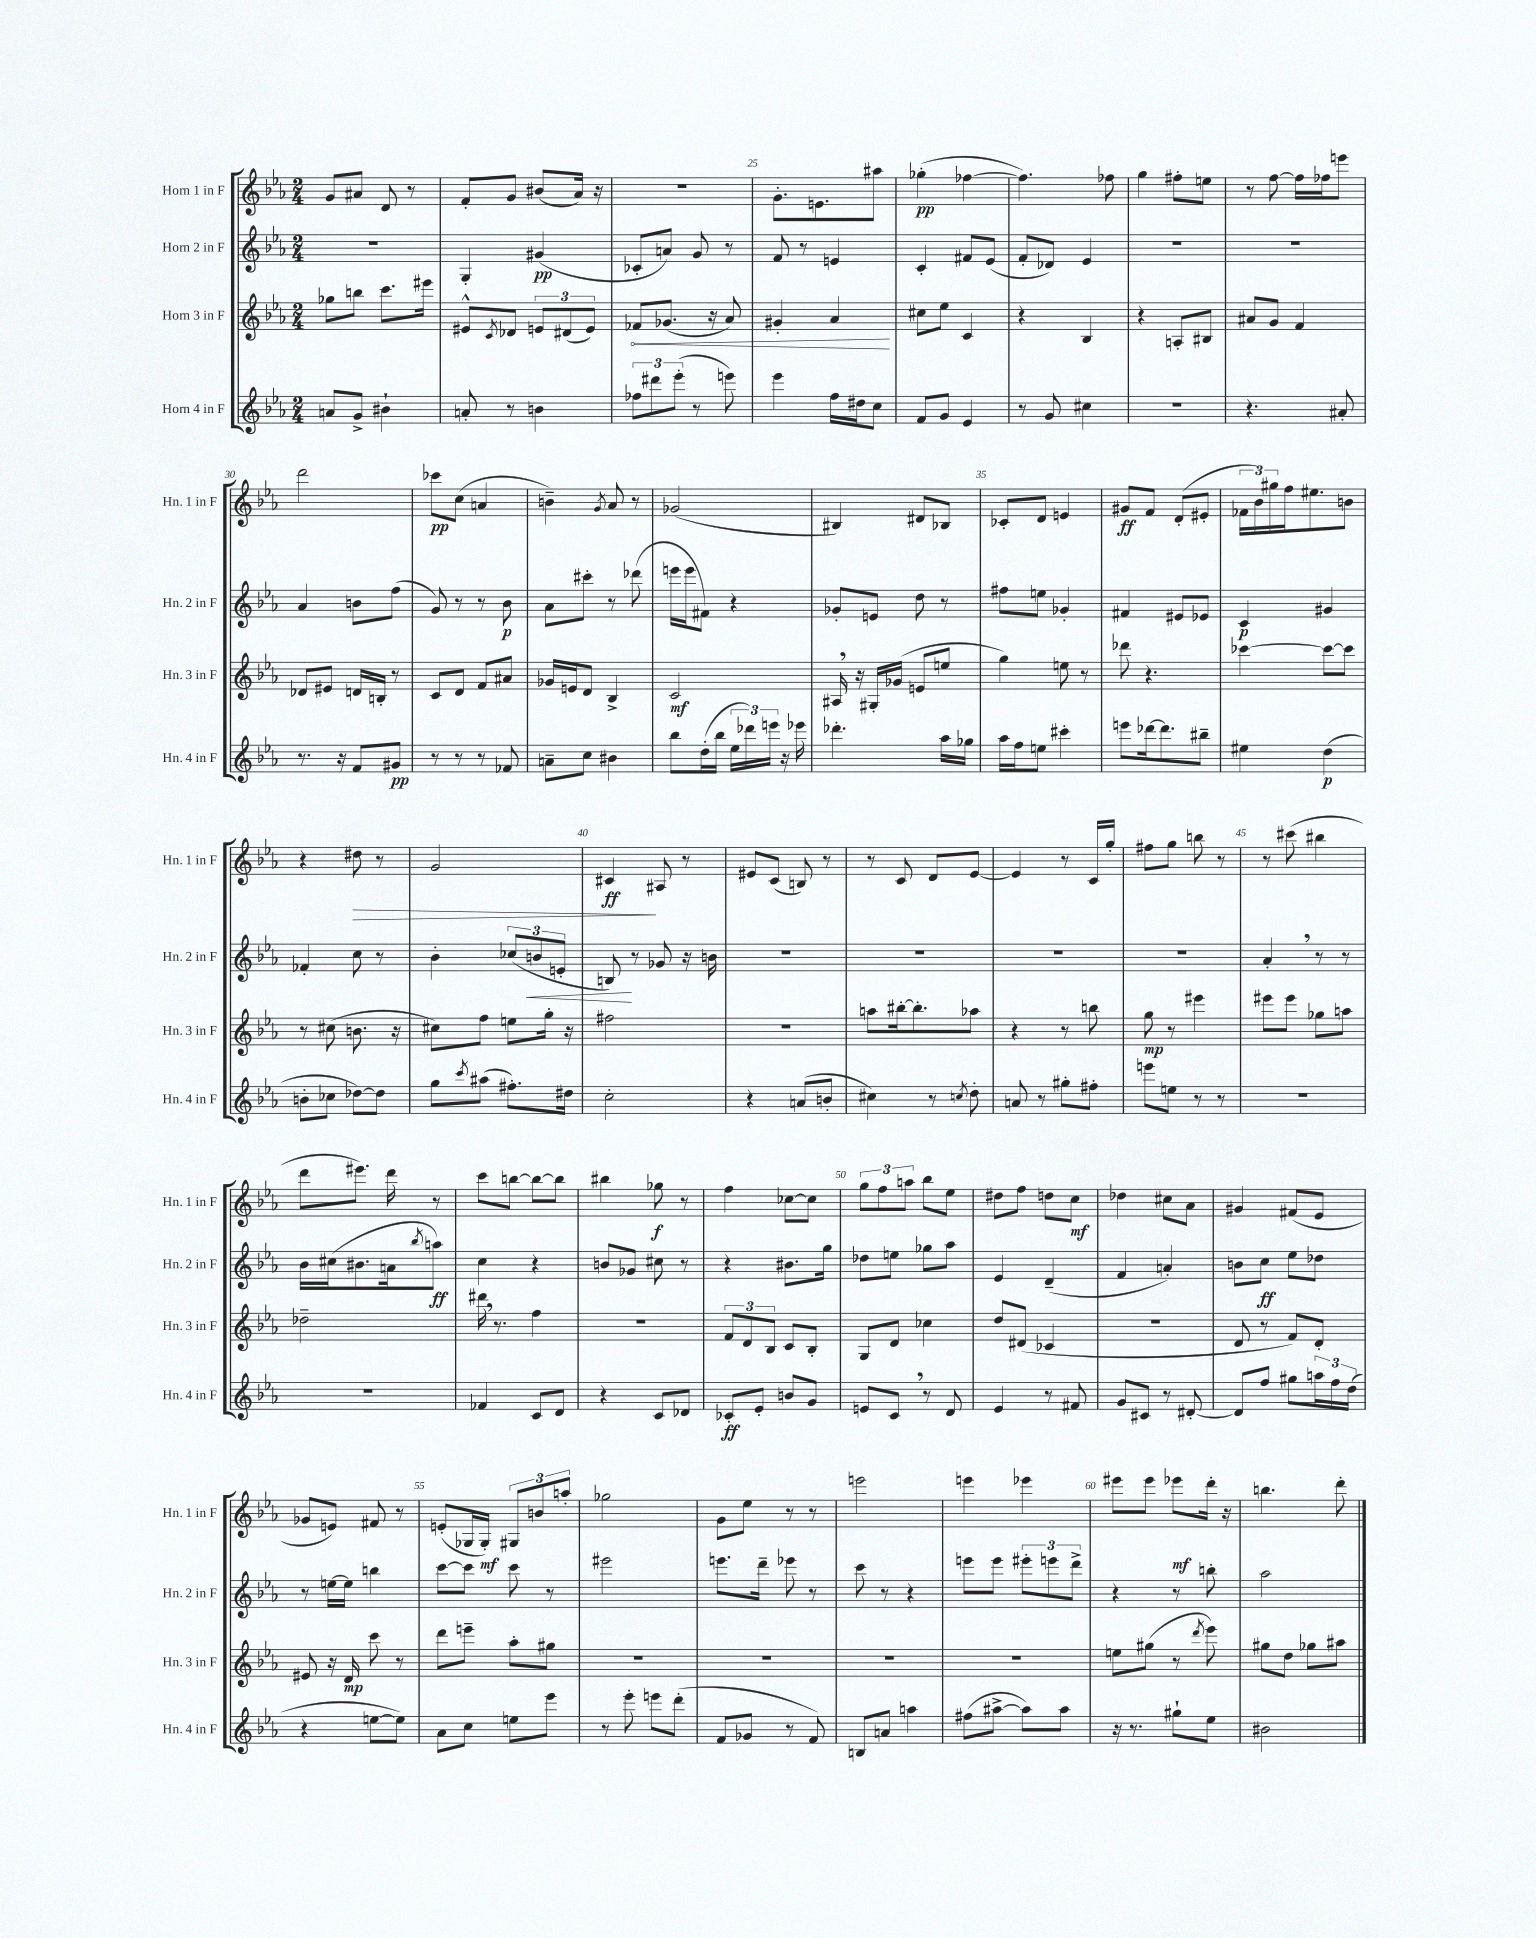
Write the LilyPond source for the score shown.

<<
\new StaffGroup <<
\new Staff = "s0" \with { instrumentName = "Horn 1 in F" shortInstrumentName = "Hn. 1 in F" } {
    \clef treble \key ees \major \numericTimeSignature \time 2/4
    g'8 ais'8 d'8 r8 |
    f'8-. g'8 bis'8( aes'16) r16 |
    R2 |
    g'8.-. e'8. ais''8 |
    ges''4-.\pp( fes''4~ |
    fes''4.) fes''8 |
    g''4 fis''8-. e''8 |
    r8 f''8~ f''16 fes''16 e'''8 |
    d'''2 |
    ces'''8\pp c''8( a'4 |
    b'4--) \acciaccatura { g'8 } aes'8 r8 |
    ges'2( |
    bis4) dis'8 bes8 |
    ces'8-. d'8 e'4 |
    gis'8\ff f'8 d'8-.( eis'8-. |
    \tuplet 3/2 { fes'16 bes'16) gis''16 } f''16 eis''8. b'8 |
    r4 dis''8\> r8 |
    g'2 |
    cis'4\ff\! ais8 r8 |
    eis'8 c'8( b8) r8 |
    r8 c'8 d'8 ees'8~ |
    ees'4 r8 c'16 g''16-. |
    fis''8 g''8 b''8 r8 |
    r8 cis'''8( bis''4 |
    d'''8 eis'''8.) d'''16 r8 |
    c'''8 b''8~ b''8~ b''8 |
    bis''4 ges''8\f r8 |
    f''4 ces''8~ ces''8 |
    \tuplet 3/2 { g''8 f''8 a''8 } bes''8 ees''8 |
    dis''8 f''8 d''8 c''8\mf |
    des''4 cis''8 aes'8 |
    gis'4 fis'8( ees'8 |
    ges'8 e'8) fis'8 r8 |
    e'8-.( ges16 ges16-.\mf) \tuplet 3/2 { gis8 b'8 a''8-. } |
    ges''2 |
    g'8 ees''8 r8 r8 |
    e'''2 |
    e'''4 ees'''4 |
    eis'''8 eis'''8 ees'''8\mf d'''16-. r16 |
    b''4. d'''8-. \bar "|." |
}
\new Staff = "s1" \with { instrumentName = "Horn 2 in F" shortInstrumentName = "Hn. 2 in F" } {
    \clef treble \key ees \major \numericTimeSignature \time 2/4
    r2 |
    g4-. gis'4\pp( |
    ces'8-. a'8) g'8 r8 |
    f'8 r8 e'4 |
    c'4-. fis'8 ees'8( |
    f'8-. des'8) ees'4 |
    R2 |
    R2 |
    aes'4 b'8 f''8( |
    g'8) r8 r8 bes'8\p |
    aes'8 cis'''8-. r8 des'''8( |
    e'''16 e'''16 fis'8) r4 |
    ges'8-. e'8 d''8 r8 |
    fis''8 e''8 ges'4-. |
    fis'4 eis'8 ees'8 |
    c'4\p gis'4 |
    fes'4-. c''8 r8 |
    bes'4-. \tuplet 3/2 { ces''8( b'8\< e'8-. } |
    b8\!) r8 ges'8 r16 b'16 |
    R2 |
    R2 |
    R2 |
    R2 |
    aes'4-. \breathe r8 r8 |
    bes'16 cis''16( bis'8. a'16 \acciaccatura { bes''8 } a''8\ff) |
    c''4 r4 |
    b'8 ges'8 cis''8 r8 |
    r4 bis'8. g''16 |
    des''8 e''8 ges''8 aes''8 |
    ees'4 d'4--( |
    f'4 a'4-.) |
    b'8 c''8\ff ees''8 des''8 |
    r8 e''16~ e''16 b''4 |
    c'''8~ c'''8 c'''8 r8 |
    eis'''2 |
    e'''8. d'''16-- ees'''8 r8 |
    c'''8 r8 r4 |
    e'''8 e'''8 \tuplet 3/2 { eis'''8-. e'''8 d'''8-> } |
    r4 r8 b''8-. |
    aes''2 \bar "|." |
}
\new Staff = "s2" \with { instrumentName = "Horn 3 in F" shortInstrumentName = "Hn. 3 in F" } {
    \clef treble \key ees \major \numericTimeSignature \time 2/4
    ges''8 b''8 c'''8. eis'''16 |
    eis'8-^ \acciaccatura { c'8 } des'8 \tuplet 3/2 { e'8 dis'8( e'8) } |
    \once \override Hairpin.circled-tip = ##t fes'8\< ges'8.( r16 aes'8) |
    gis'4-. aes'4\! |
    cis''8 ees''8 c'4 |
    r4 bes4 |
    r4 a8-. bis8 |
    ais'8 g'8 f'4 |
    des'8 eis'8 d'16 b16-. r8 |
    c'8 d'8 f'8 ais'8 |
    ges'16 e'16 d'8 bes4-> |
    c'2\mf |
    ais16 \breathe r16 gis16-. ges'16( e'8 e''8 |
    g''4) e''8 r8 |
    des'''8 r4. |
    ces'''4~ ces'''8~ ces'''8 |
    r8 cis''8( b'8. r16 |
    cis''8) f''8 e''8 g''16-. r16 |
    fis''2 |
    R2 |
    a''8 bis''16~-. bis''8.-. aes''8 |
    r4 r8 b''8 |
    g''8\mp r8 eis'''4 |
    eis'''8 eis'''8 ges''8 a''8 |
    des''2-- |
    dis'''16 \breathe r8. f''4 |
    R2 |
    \tuplet 3/2 { f'8 d'8 bes8 } c'8 bes8-. |
    g8 d'8 ces''4 |
    d''8 dis'8( ces'4 |
    r2 |
    d'8 r8 f'8) d'8-. |
    eis'8 r16 d'16\mp c'''8 r8 |
    d'''8 e'''8-- aes''8-. gis''8 |
    R2 |
    R2 |
    R2 |
    R2 |
    e''8 gis''8( r8 \acciaccatura { d'''8 } ees'''8) |
    gis''8 d''8 ges''8 ais''8 \bar "|." |
}
\new Staff = "s3" \with { instrumentName = "Horn 4 in F" shortInstrumentName = "Hn. 4 in F" } {
    \clef treble \key ees \major \numericTimeSignature \time 2/4
    a'8 g'8-> bis'4-! |
    a'8-. r8 b'4 |
    \tuplet 3/2 { fes''8 dis'''8 ees'''8-.( } r8 e'''8) |
    ees'''4 f''16 dis''16 c''8 |
    f'8 g'8 ees'4 |
    r8 g'8 cis''4 |
    R2 |
    r4. ais'8-. |
    r8. r16 f'8 gis'8\pp |
    r8 r8 r8 fes'8 |
    a'8-- c''8 bis'4 |
    bes''8 d''16-.( bes''16 \tuplet 3/2 { ees''16 des'''16) e'''16 } r16 ees'''16 |
    des'''4.-. aes''16 ges''16 |
    aes''16 f''16 e''8 cis'''4-. |
    e'''8 des'''16~ des'''8. bis''8-- |
    eis''4 d''4\p( |
    b'8-. ces''8 des''8~) des''8 |
    g''8 \acciaccatura { c'''8 } ais''8( fis''8.-.) dis''16 |
    c''2-. |
    r4 a'8( b'8-. |
    cis''4) r8 \acciaccatura { c''8 } d''8-. |
    a'8 r8 gis''8-. fis''8-. |
    e'''8 e''8 r8 r8 |
    R2 |
    R2 |
    fes'4 c'8 d'8 |
    r4 c'8 des'8 |
    ces'8-.\ff ees'8-. b'8 g'8 |
    e'8 c'8 \breathe r8 d'8 |
    ees'4 r8 fis'8 |
    g'8 cis'8 r8 dis'8~-. |
    dis'8 f''8 gis''8 \tuplet 3/2 { a''16 f''16 d''16( } |
    r4 e''8~ e''8) |
    aes'8 c''8 e''8 ees'''8 |
    r8 ees'''8-. e'''8 d'''8-.( |
    f'8 ges'8 r8 f'8) |
    b8 a'8 a''4 |
    fis''8( ais''8~-> ais''8) ais''8 |
    r16 r8. gis''8-! ees''8 |
    bis'2 \bar "|." |
}
>>
>>
\layout { \context { \Score currentBarNumber = #22 \override BarNumber.break-visibility = ##(#f #t #t) barNumberVisibility = #(every-nth-bar-number-visible 5) } }
